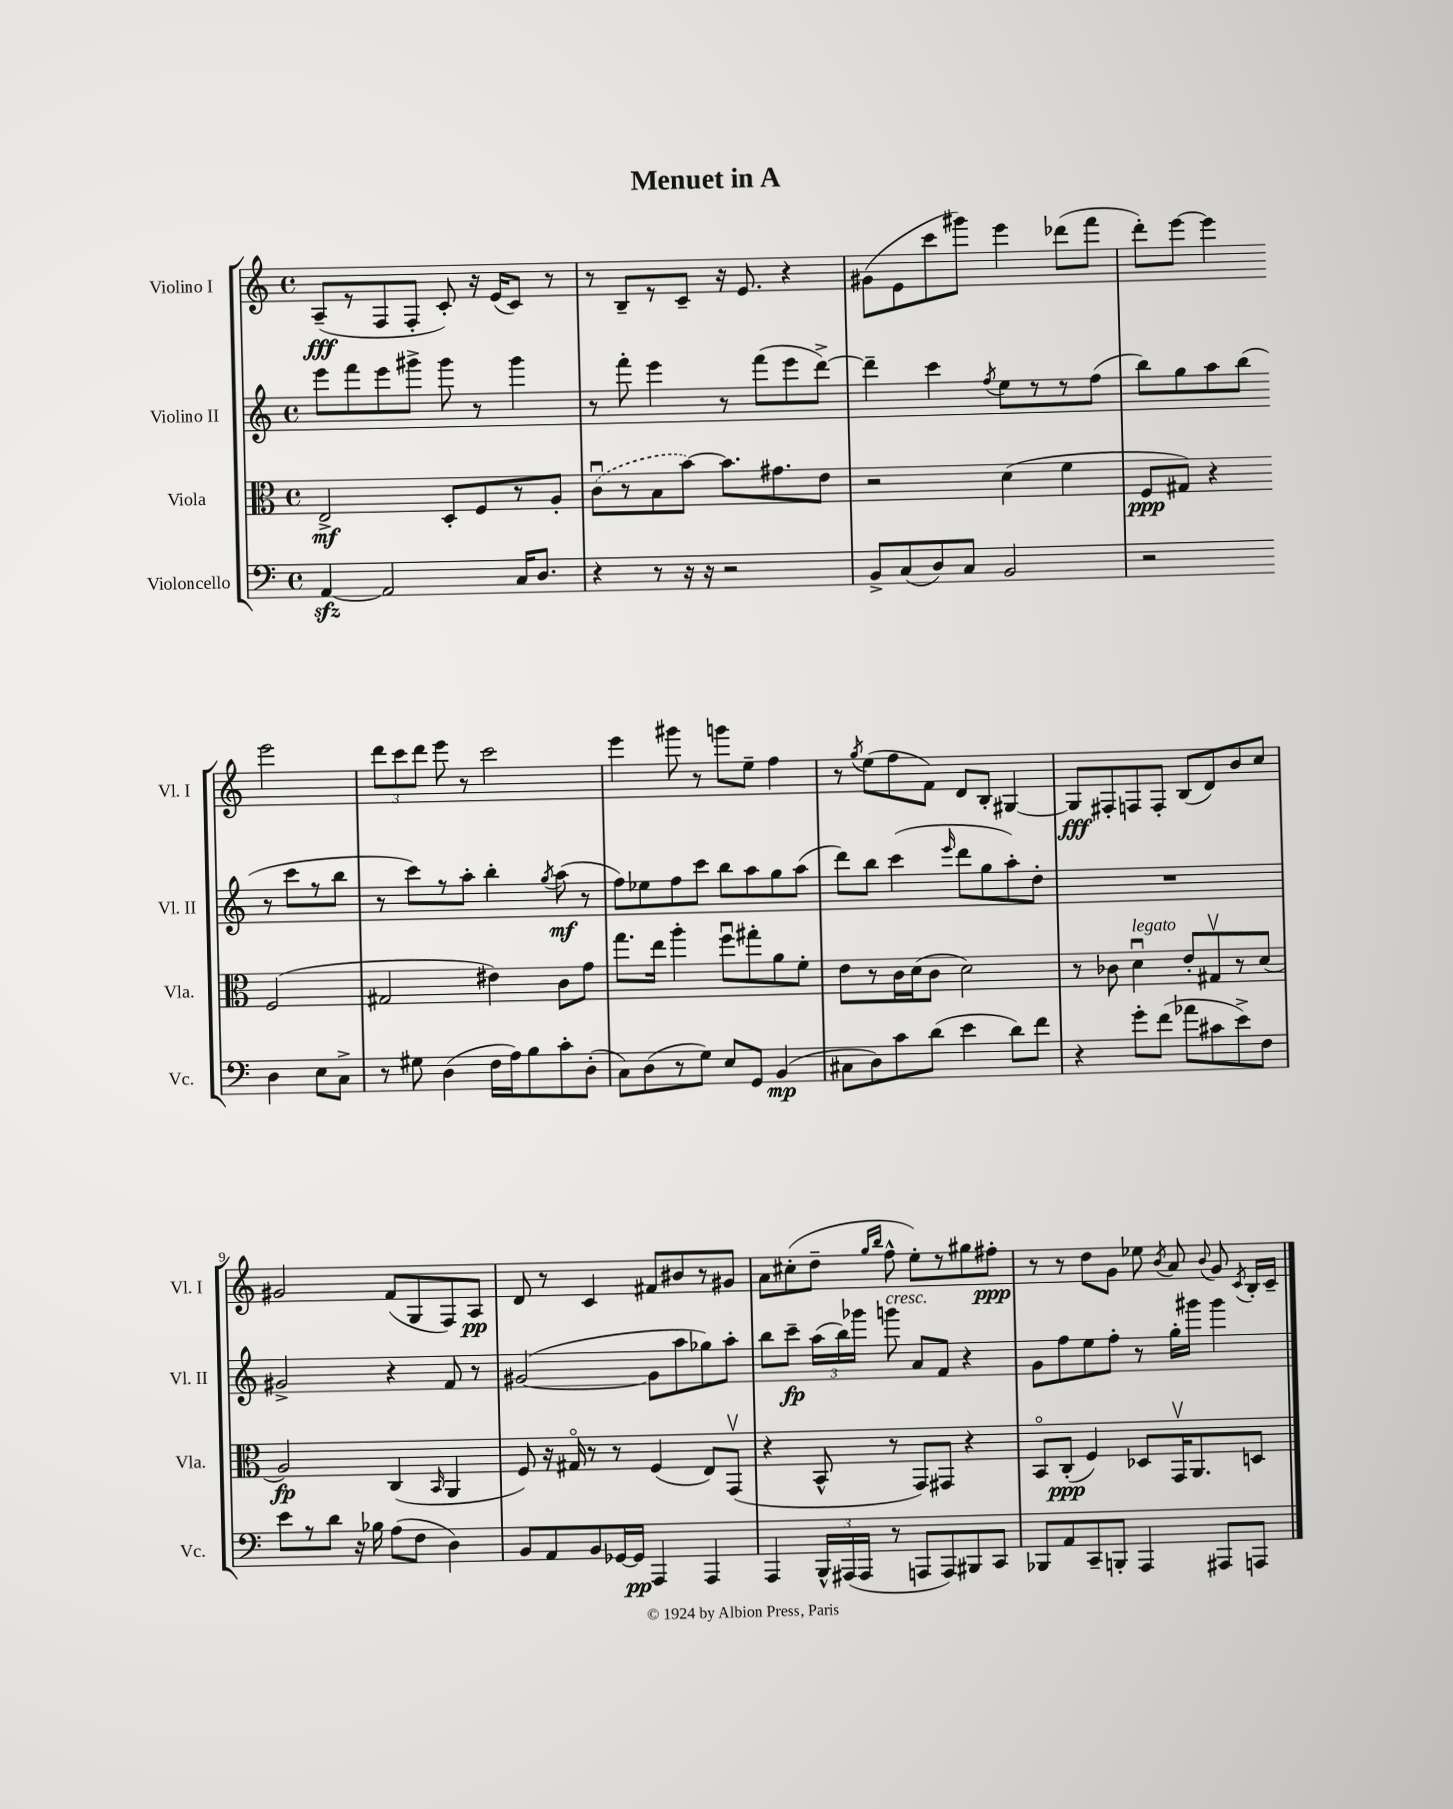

**kern	**kern	**kern	**kern
*staff4	*staff3	*staff2	*staff1
*clefF4	*clefC3	*clefG2	*clefG2
*k[]	*k[]	*k[]	*k[]
*M4/4	*M4/4	*M4/4	*M4/4
*met(c)	*met(c)	*met(c)	*met(c)
[4AA	2E^	8eee	(8A~
.	.	8fff	8r
2AA]	.	8eee	8F
.	.	8ggg#^	8F'
.	8D'	8ggg#	8c')
.	8F	8r	16r
.	.	.	(16e
16C	8r	4ggg#	8c)
8.D	.	.	.
.	8A'	.	8r
=	=	=	=
4r	(8cu	8r	8r
.	8r	8fff'	8B~
8r	8B	4eee	8r
16r	[8b)	.	8c~
16r	.	.	.
2r	8.b]	8r	16r
.	.	.	8.e
.	.	(8fff	.
.	8.g#	.	.
.	.	8eee	4r
.	8e	[8ddd^)	.
=	=	=	=
8BB^	2r	4ddd~]	(8g#
(8C	.	.	8e
8D)	.	4ccc	8ccc
8C	.	.	8ggg#)
.	.	8qff	.
2BB	(4d	8ee	4eee
.	.	8r	.
.	4f	8r	(8ddd-
.	.	(8ff	8fff
=	=	=	=
2r	8F	8bb)	8ddd')
.	8G#)	8gg	[8eee
.	4r	8aa	4eee]
.	.	(8bb	.
4D	(2F	8r	2eee
.	.	8ccc	.
8E	.	8r	.
8C^	.	8bb	.
=	=	=	=
8r	2G#	8r	12ddd
.	.	.	12ccc
8G#	.	8ccc)	.
.	.	.	12ddd
(4D	.	8r	8eee
.	.	8aa'	8r
16F	4e#)	4bb'	2ccc
16A)	.	.	.
8B	.	.	.
.	.	8qgg	.
8c'	8c	(8aa	.
(8D'	8g	8r	.
=	=	=	=
8C)	8.gg	8ff)	4eee
(8D	.	8ee-	.
.	16ee	.	.
8r	4aa'	8ff	8ggg#
8G)	.	8ccc	8r
8E	8ffu	8bb	8ggg
8GG	8gg#'	8aa	8ee~
(4BB	8a	8gg	4ff
.	8f'	(8aa	.
=	=	=	=
8C#	8e	8ddd)	8r
.	.	.	8qgg
8D)	8r	8bb	(8ee
8c	16c	(4ccc	8ff
.	(16d	.	.
(8d	8c	.	8f)
.	.	16qqeee	.
4e	2d)	8ddd	8d
.	.	8gg	8B'
8d)	.	8aa')	[4G#
8f	.	8dd'	.
=	=	=	=
4r	8r	1r	8G#]
.	8c-	.	8F#'
8g'	4du	.	8F
(8f	.	.	8F'
8a-	8e'	.	(8B
8c#	8G#v	.	8d)
8e^)	8r	.	8b
8F	(8d	.	8cc
=	=	=	=
8e	2A)	2g#^	2g#
8r	.	.	.
8d	.	.	.
16r	.	.	.
16B-	.	.	.
(8A	(4C	4r	(8f
8F	.	.	8G
.	16qqBB	.	.
4D)	4AA	8f	8F)
.	.	8r	8A
=	=	=	=
8BB	8F)	([2g#	8d
8AA	16r	.	8r
.	16G#o	.	.
8BB	8r	.	4c
[16GG-	8r	.	.
16GG-]	.	.	.
4AAA	(4F	8g#]	8f#
.	.	8aa	8b#
4AAA	8E)	8gg-)	8r
.	(8GGv	8aa'	8g#
=	=	=	=
4AAA	4r	8bb	8a
.	.	8ccc~	(8cc#'
24BBB^^	8BB^^	(24aa	8dd~
(24AAA#	.	24bb)	.
24AAA#	.	24ggg-	.
.	.	.	16qqgg
.	.	.	16qqbb
8r	8r	8ggg	8ff^^
8AAA	8GG)	8a	8ee')
8AAA)	8GG#	8f	8r
8BBB#	4r	4r	8gg#
8CC	.	.	8ff#'
=	=	=	=
8BBB-	8BBo	8g	8r
8AA	(8C'	8ff	8r
8CC~	4F)	8ee	8dd
8BBB'	.	8ff'	8g
4AAA	8D-	8r	8ee-
.	.	.	8qb
.	16GGv	16gg'	8a
.	8.AA	16ggg#	.
.	.	.	8qqb
8AAA#	.	4ggg#	8g
.	.	.	8qc
8AAA	8D	.	16B'
.	.	.	16c~
==	==	==	==
*-	*-	*-	*-
